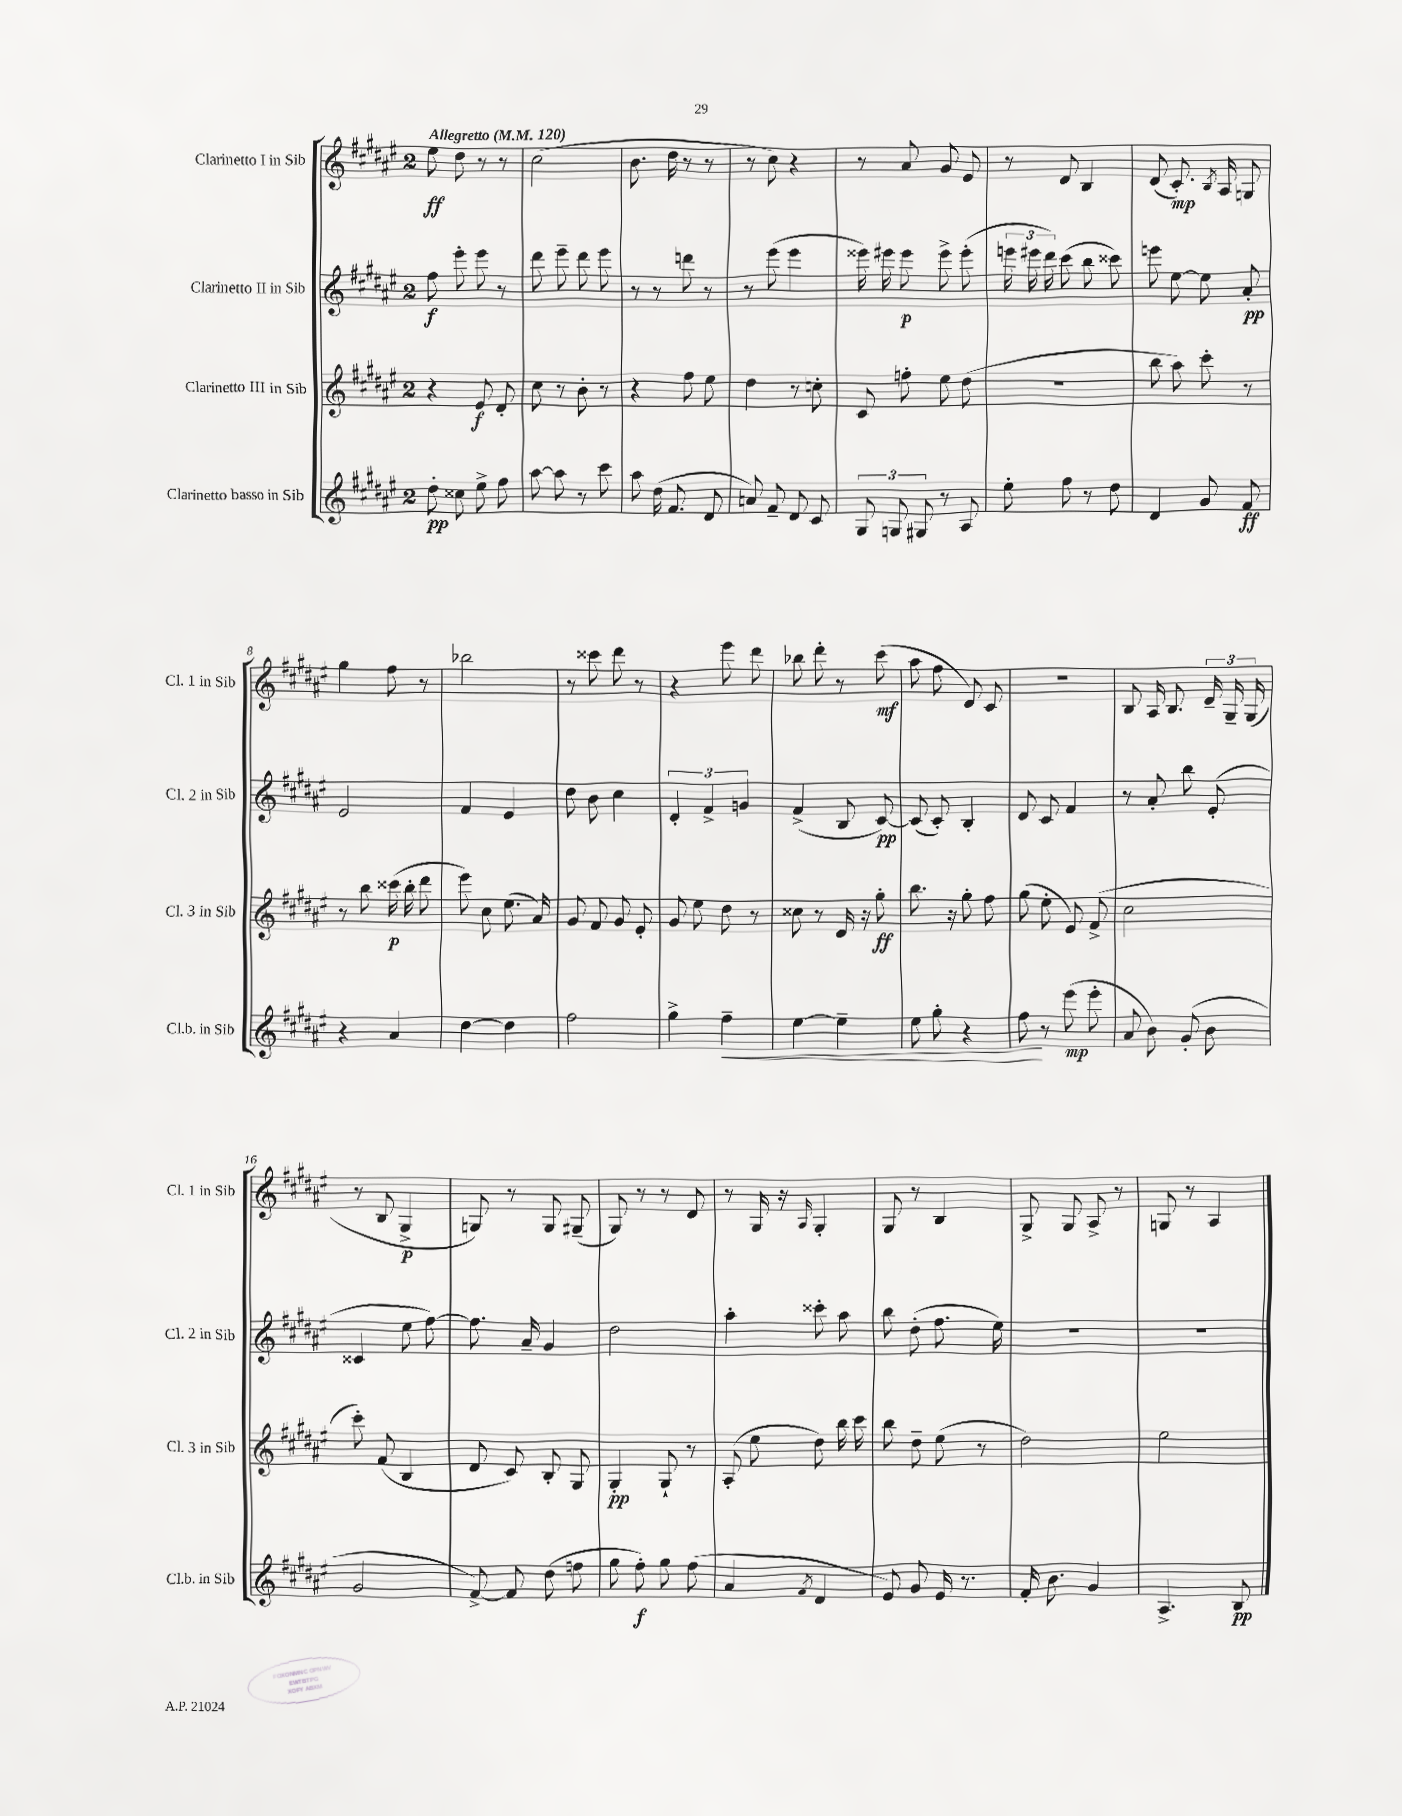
<<
\new StaffGroup <<
\new Staff = "s0" \with { instrumentName = "Clarinetto I in Sib" shortInstrumentName = "Cl. 1 in Sib" } {
    \clef treble \key fis \major \once \override Staff.TimeSignature.style = #'single-digit \time 2/4 \tempo "Allegretto" 4 = 120
    \autoBeamOff eis''8\ff dis''8 r8 r8 |
    cis''2( |
    b'8. dis''16 r8 r8 |
    r8 cis''8) r4 |
    r8 ais'8 gis'8 eis'8 |
    r8 dis'8 b4 |
    dis'8( cis'8.-.\mp) \acciaccatura { b8 } ais16 g8 |
    gis''4 fis''8 r8 |
    bes''2 |
    r8 cisis'''8 dis'''8 r8 |
    r4 eis'''8 dis'''8 |
    bes''8 dis'''8-. r8 cis'''8\mf( |
    ais''8 fis''8 dis'8) cis'8 |
    R2 |
    b8 ais16 b8. \tuplet 3/2 { dis'16-- gis16-- gis16( } |
    r8 b8 gis4->\p |
    g8) r8 g8 gis8--( |
    gis8) r8 r8 dis'8 |
    r8 gis16 r16 \grace { ais16 } gis4-. |
    gis8 r8 b4 |
    gis8-> gis8 ais8-> r8 |
    g8 r8 ais4 \bar "|." |
}
\new Staff = "s1" \with { instrumentName = "Clarinetto II in Sib" shortInstrumentName = "Cl. 2 in Sib" } {
    \clef treble \key fis \major \once \override Staff.TimeSignature.style = #'single-digit \time 2/4
    \autoBeamOff fis''8\f eis'''8-. eis'''8 r8 |
    dis'''8 eis'''8-- dis'''8 eis'''8 |
    r8 r8 d'''8 r8 |
    r8 eis'''8( eis'''4 |
    eisis'''16) eis'''16 eis'''8\p eis'''8-> eis'''8-.( |
    \tuplet 3/2 { e'''16 eis'''16 dis'''16) } cis'''8( b''8 cisis'''8) |
    e'''8 eis''8~ eis''8 ais'8-.\pp |
    eis'2 |
    fis'4 eis'4 |
    dis''8 b'8 cis''4 |
    \tuplet 3/2 { dis'4-. fis'4-> g'4 } |
    fis'4->( b8 cis'8~\pp) |
    cis'8( cis'8-.) b4-. |
    dis'8 cis'8 fis'4 |
    r8 ais'8-. b''8 eis'8-.( |
    cisis'4 eis''8 fis''8~) |
    fis''8. ais'16-- gis'4 |
    dis''2 |
    ais''4-. cisis'''8-. ais''8 |
    b''8 dis''8-.( fis''8. eis''16) |
    R2 |
    r2 \bar "|." |
}
\new Staff = "s2" \with { instrumentName = "Clarinetto III in Sib" shortInstrumentName = "Cl. 3 in Sib" } {
    \clef treble \key fis \major \once \override Staff.TimeSignature.style = #'single-digit \time 2/4
    \autoBeamOff r4 eis'8\f dis'8-. |
    cis''8 r8 b'8-. r8 |
    r4 fis''8 eis''8 |
    dis''4 r8 c''8-. |
    cis'8 f''8-. eis''8 dis''8( |
    r2 |
    b''8 ais''8) cis'''8-. r8 |
    r8 b''8 cisis'''16\p( b''16-. dis'''8 |
    eis'''8) cis''8 eis''8.( ais'16) |
    gis'8 fis'8 gis'8 eis'8-. |
    gis'8 eis''8 dis''8 r8 |
    cisis''8 r8 dis'16 r16 gis''8-.\ff |
    b''8. r16 gis''8-. fis''8 |
    gis''8( eis''8-. eis'8) fis'8->( |
    cis''2 |
    cis'''8-.) fis'8( b4 |
    dis'8 cis'8) b8-. gis8 |
    gis4-.\pp gis8-! r8 |
    ais8-.( eis''8 dis''8) b''16 cis'''16 |
    b''8 dis''8-- eis''8( r8 |
    dis''2) |
    eis''2 \bar "|." |
}
\new Staff = "s3" \with { instrumentName = "Clarinetto basso in Sib" shortInstrumentName = "Cl.b. in Sib" } {
    \clef treble \key fis \major \once \override Staff.TimeSignature.style = #'single-digit \time 2/4
    \autoBeamOff dis''8-.\pp cisis''8 eis''8-> fis''8 |
    ais''8~ ais''8 r8 cis'''8 |
    ais''8 dis''16( fis'8. dis'8 |
    a'8) fis'8-- dis'8 cis'8 |
    \tuplet 3/2 { gis8 g8 gis8 } r8 ais8 |
    eis''8-. fis''8 r8 dis''8 |
    dis'4 gis'8 fis'8\ff |
    r4 ais'4 |
    dis''4~ dis''4 |
    fis''2 |
    gis''4-> fis''4--\< |
    eis''4~ eis''4-- |
    eis''8 gis''8-. r4 |
    fis''8\! r8 eis'''8\mp( eis'''8-. |
    ais'8 b'8) gis'8-.( b'8 |
    gis'2 |
    fis'8~->) fis'8 dis''8( f''8 |
    gis''8 fis''8-.\f) gis''8 fis''8( |
    ais'4 \acciaccatura { fis'8 } dis'4 |
    eis'8) gis'8 eis'16 r8. |
    fis'16-. b'8. gis'4 |
    ais4.-> b8\pp \bar "|." |
}
>>
>>
